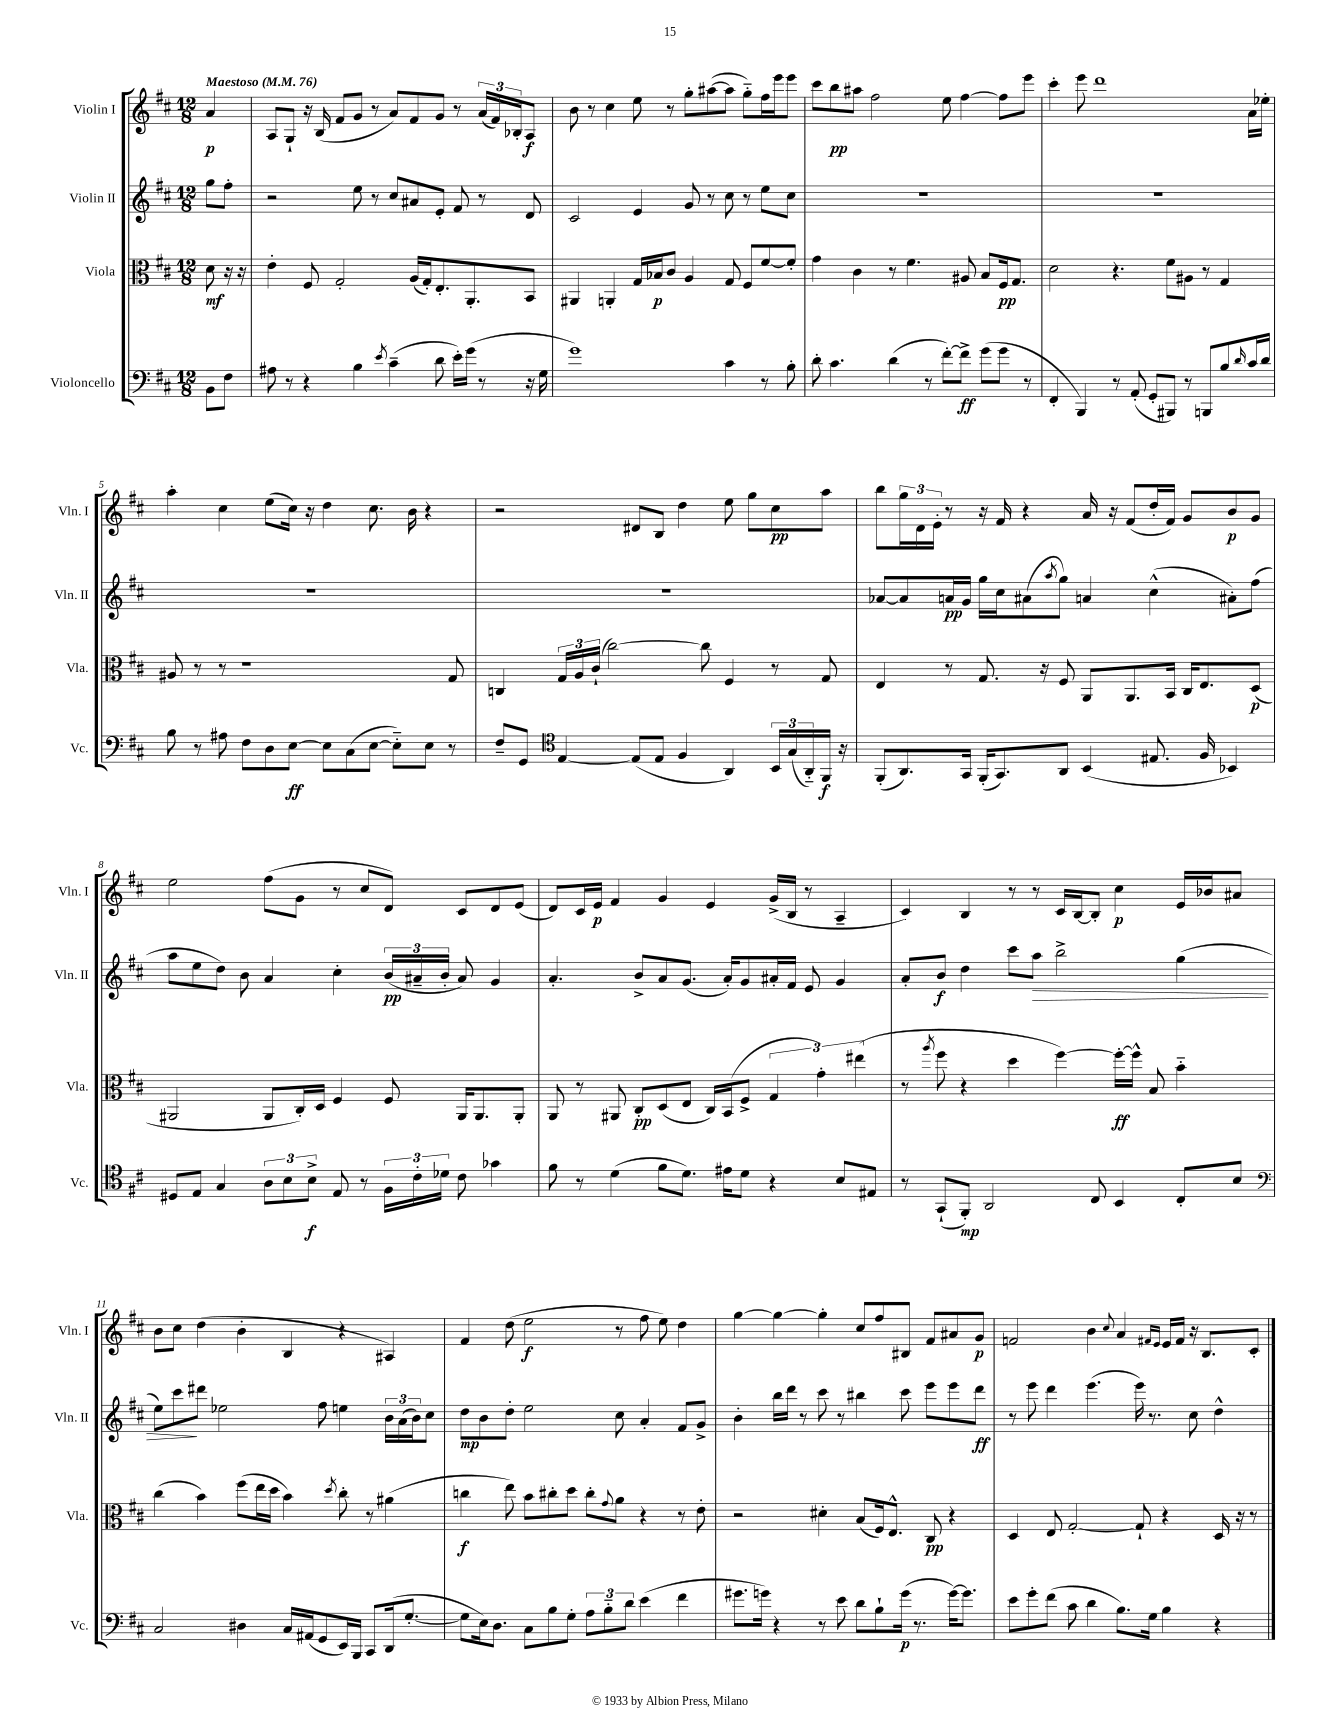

**kern	**dynam	**kern	**dynam	**kern	**dynam	**kern	**dynam
*part4	*part4	*part3	*part3	*part2	*part2	*part1	*part1
*staff4	*staff4	*staff3	*staff3	*staff2	*staff2	*staff1	*staff1
*I"Violoncello	*	*I"Viola	*	*I"Violin II	*	*I"Violin I	*
*I'Vc.	*	*I'Vla.	*	*I'Vln. II	*	*I'Vln. I	*
*clefF4	*	*clefC3	*	*clefG2	*	*clefG2	*
*k[f#c#]	*	*k[f#c#]	*	*k[f#c#]	*	*k[f#c#]	*
*M12/8	*	*M12/8	*	*M12/8	*	*M12/8	*
*MM76	*	*MM76	*	*MM76	*	*MM76	*
=	=	=	=	=	=	=	=
!	!	!	!	!	!	!LO:TX:a:B:t=Maestoso	!
8BB\L	.	8d\	mf	8gg\L	.	4a/	p
8F#\J	.	16r	.	8ff#'\J	.	.	.
.	.	16r	.	.	.	.	.
=1	=1	=1	=1	=1	=1	=1	=1
8A#X\	.	4e'\	.	2r	.	8A/L	.
8r	.	.	.	.	.	8G`/J	.
4r	.	8F#/	.	.	.	16r	.
.	.	.	.	.	.	(16B/	.
.	.	2G'/	.	.	.	8f#/L	.
4B\	.	.	.	8ee\	.	8g/J	.
.	.	.	.	8r	.	8r	.
8qe/	.	.	.	.	.	.	.
(4c#~\	.	.	.	8cc#/L	.	8a/L)	.
.	.	(16A/LL	.	8a#X/	.	8f#/	.
.	.	16G'/J)	.	.	.	.	.
8d\	.	8.E'/	.	8e'/J	.	8g/J	.
16e'\LL)	.	.	.	8f#/	.	8r	.
(16g\JJ	.	8.AA'/	.	.	.	.	.
8r	.	.	.	8r	.	(24a/LL	.
.	.	.	.	.	.	24f#/)	.
.	.	.	.	.	.	24B-X'/J	.
16r	.	8BB/J	.	8d/	.	8A/J	f
16G\	.	.	.	.	.	.	.
=2	=2	=2	=2	=2	=2	=2	=2
1g)	.	4AA#X/	.	2c#/	.	8b\	.
.	.	.	.	.	.	8r	.
.	.	4AAn'/	.	.	.	4cc#\	.
.	.	16G/LL	.	4e/	.	8ee\	.
.	.	16B-X/J	p	.	.	.	.
.	.	8c#/J	.	.	.	8r	.
.	.	4A/	.	8g/	.	8gg'\L	.
.	.	.	.	8r	.	([8aa#X\	.
4c#\	.	8G/	.	8cc#\	.	8aa#\J]	.
.	.	8F#/L	.	8r	.	8gg\L)	.
8r	.	[8f#/	.	8ee\L	.	16ff#\L	.
.	.	.	.	.	.	16eee\J	.
8B'\	.	8f#'/J]	.	8cc#\J	.	8eee\J	.
=3	=3	=3	=3	=3	=3	=3	=3
8d'\	.	4g\	.	1.r	.	8ccc#\L	.
4.c#\	.	.	.	.	.	8bb\	pp
.	.	4c#\	.	.	.	8aa#X\J	.
.	.	.	.	.	.	2ff#\	.
(4d\	.	8r	.	.	.	.	.
.	.	4.f#\	.	.	.	.	.
8r	.	.	.	.	.	.	.
[8f#'\L)	.	.	.	.	.	8ee\	.
8f#^\J]	ff	8A#X/	.	.	.	[4ff#\	.
(8g\L	.	8B/L	.	.	.	.	.
8g\J	.	16F#/k	pp	.	.	8ff#\L]	.
.	.	8.G/J	.	.	.	.	.
8r	.	.	.	.	.	8eee\J	.
=4	=4	=4	=4	=4	=4	=4	=4
4FF#'/	.	2d\	.	1.r	.	4ccc#'\	.
4BBB/)	.	.	.	.	.	8eee\	.
.	.	.	.	.	.	1ddd	.
8r	.	4.r	.	.	.	.	.
(8AA'/	.	.	.	.	.	.	.
8GG'/L	.	.	.	.	.	.	.
8BBB#X/J)	.	8f#\L	.	.	.	.	.
8r	.	8A#X\J	.	.	.	.	.
8BBBn/L	.	8r	.	.	.	.	.
8B/	.	4G/	.	.	.	.	.
16qqd/	.	.	.	.	.	.	.
16c#/L	.	.	.	.	.	16a\LL	.
16d/JJ	.	.	.	.	.	16ee-X'\JJ	.
!!LO:LB:g=z
=5	=5	=5	=5	=5	=5	=5	=5
8B\	.	8A#X/	.	1.r	.	4aa'\	.
8r	.	8r	.	.	.	.	.
8A#X\	.	8r	.	.	.	4cc#\	.
8F#\L	.	1r	.	.	.	.	.
8D\	.	.	.	.	.	(8ee\L	.
[8E\J	ff	.	.	.	.	16cc#\Jk)	.
.	.	.	.	.	.	16r	.
8E\L]	.	.	.	.	.	4dd\	.
(8C#\	.	.	.	.	.	.	.
[8E\J	.	.	.	.	.	8.cc#\	.
8E\L])	.	.	.	.	.	.	.
.	.	.	.	.	.	16b\	.
8E\J	.	.	.	.	.	4r	.
8r	.	8G/	.	.	.	.	.
=6	=6	=6	=6	=6	=6	=6	=6
8F#~/L	.	4Cn/	.	1.r	.	2r	.
8GG/J	.	.	.	.	.	.	.
*clefC4	*	*	*	*	*	*	*
[4E/	.	24G/LL	.	.	.	.	.
.	.	24A/	.	.	.	.	.
.	.	(24c#`/JJ	.	.	.	.	.
.	.	[2cc#\)	.	.	.	.	.
(8E/L]	.	.	.	.	.	8d#X/L	.
8E/J	.	.	.	.	.	8B/J	.
4F#/	.	.	.	.	.	4dd\	.
.	.	8cc#\]	.	.	.	.	.
4AA/)	.	4F#/	.	.	.	8ee\	.
.	.	.	.	.	.	8gg\L	.
24BB/LL	.	8r	.	.	.	8cc#\	pp
(24G/	.	.	.	.	.	.	.
24AA/)	.	.	.	.	.	.	.
16FF#/JJ	f	8G/	.	.	.	8aa\J	.
16r	.	.	.	.	.	.	.
=7	=7	=7	=7	=7	=7	=7	=7
(8FF#'/L	.	4E/	.	[8a-X/L	.	8bb\L	.
8.AA/)	.	.	.	8a-/]	.	24gg\L	.
.	.	.	.	.	.	24d\	.
.	.	.	.	.	.	24e'\JJ	.
.	.	8r	.	16an/L	pp	8r	.
16GG/Jk	.	.	.	16g/JJ	.	.	.
(16FF#'/KL	.	8.G/	.	16gg\LL	.	16r	.
8.GG/)	.	.	.	16cc#\J	.	16f#/	.
.	.	.	.	(8a#X\	.	4r	.
.	.	16r	.	.	.	.	.
.	.	.	.	8qaa/	.	.	.
8AA/J	.	8F#/	.	8gg\J)	.	.	.
(4BB/	.	8AA/L	.	4an/	.	16a/	.
.	.	.	.	.	.	16r	.
.	.	8.AA/	.	.	.	(8f#/L	.
8.E#X/	.	.	.	(4cc#^^\	.	16dd'/L	.
.	.	16BB/Jk	.	.	.	16f#/JJ)	.
.	.	16C#/KL	.	.	.	8g/L	.
16F#/	.	8.E/	.	.	.	.	.
4BB-X/)	.	.	.	8a#X'\L)	.	8b/	p
.	.	(8D/J	p	(8ff#\J	.	8g/J	.
!!LO:LB:g=z
=8	=8	=8	=8	=8	=8	=8	=8
8D#X/L	.	2AA#X/	.	8aa\L	.	2ee\	.
8E/J	.	.	.	8ee\	.	.	.
4G/	.	.	.	8dd\J)	.	.	.
.	.	.	.	8b\	.	.	.
12A\L	.	8AA#/L	.	4a/	.	(8ff#\L	.
12B\	.	.	.	.	.	.	.
.	.	16C#'/L)	.	.	.	8g\J	.
12B^\J	f	.	.	.	.	.	.
.	.	16D/JJ	.	.	.	.	.
8E/	.	4F#/	.	4cc#'\	.	8r	.
8r	.	.	.	.	.	8cc#/L	.
24F#\LL	.	8F#/	.	(24b/LL	pp	8d/J)	.
24c#'\	.	.	.	24a#X~/	.	.	.
24d-X\JJ	.	.	.	24b'/JJ	.	.	.
8c#\	.	16AA#/KL	.	8a#/)	.	8c#/L	.
.	.	8.AA#/	.	.	.	.	.
4g-X\	.	.	.	4g/	.	8d/	.
.	.	8AA#'/J	.	.	.	(8e/J	.
=9	=9	=9	=9	=9	=9	=9	=9
8f#\	.	8AA/	.	4.a'/	.	8d/L)	.
8r	.	8r	.	.	.	16c#/L	.
.	.	.	.	.	.	16e/JJ	p
(4d\	.	8AA#X/	.	.	.	4f#/	.
.	.	8C#'/L	pp	8b^/L	.	.	.
8f#\L	.	(8D/	.	8a/	.	4g/	.
8.d\J)	.	8E/J	.	(8.g/J	.	.	.
.	.	16C#/LL)	.	.	.	4e/	.
16e#X\KL	.	(16BB/J	.	16a'/KL)	.	.	.
8d\J	.	8F#^/J	.	8g/	.	.	.
4r	.	6G/	.	16a#X'/L	.	(16g^/LL	.
.	.	.	.	16f#/JJ	.	16B/JJ	.
.	.	.	.	8e/	.	8r	.
.	.	6g'\)	.	.	.	.	.
8B/L	.	.	.	4g/	.	4A~/	.
.	.	(6ee#X\	.	.	.	.	.
8E#X/J	.	.	.	.	.	.	.
=10	=10	=10	=10	=10	=10	=10	=10
8r	.	8r	.	8a'/L	.	4c#/)	.
.	.	8qaa/	.	.	.	.	.
(8GG`/L	.	8ff#\	.	8b/J	f	.	.
8FF#'/J)	mp	4r	.	4dd\	.	4B/	.
2AA/	.	.	.	.	.	.	.
.	.	4dd\	.	8ccc#\L	.	8r	.
!	!	!	!	!	!LO:HP:b	!	!
.	.	.	.	8aa\J	>	8r	.
.	.	[4ff#\)	.	2bb^\	.	16c#/LL	.
.	.	.	.	.	.	[16B/J	.
8C#/	.	.	.	.	.	8B'/J]	.
4BB/	.	16ff#'\LL_	ff	.	.	4cc#\	p
.	.	16ff#^^\JJ]	.	.	.	.	.
.	.	8B/	.	.	.	.	.
8C#'/L	.	4b\	.	(4gg\	.	16e/LL	.
.	.	.	.	.	.	16b-X/J	.
8B/J	.	.	.	.	.	8a#X/J	.
!!LO:LB:g=z
=11	=11	=11	=11	=11	=11	=11	=11
*clefF4	*	*	*	*	*	*	*
2C#/	.	(4cc#\	.	8ee\L)	.	8b\L	.
.	.	.	.	8ccc#\	.	8cc#\J	.
.	.	4b\)	.	8ddd#X\J	]	(4dd\	.
.	.	.	.	2ee-X\	.	.	.
4D#X\	.	(8ff#\L	.	.	.	4b'\	.
.	.	16ee\L	.	.	.	.	.
.	.	16dd\JJ	.	.	.	.	.
16C#/LL	.	4b\)	.	.	.	4B/	.
(16AA#X/J	.	.	.	.	.	.	.
8GG/	.	.	.	8ff#\	.	.	.
.	.	8qdd/	.	.	.	.	.
16EE/L)	.	8cc#'\	.	4een\	.	4r	.
16BBB/JJ	.	.	.	.	.	.	.
8CC#/L	.	8r	.	.	.	.	.
(16DD/k	.	(4a#X\	.	24b\LL	.	4A#X/)	.
.	.	.	.	(24a\	.	.	.
[8.G'/J	.	.	.	.	.	.	.
.	.	.	.	24b\J)	.	.	.
.	.	.	.	8cc#\J	.	.	.
=12	=12	=12	=12	=12	=12	=12	=12
8G\L]	.	4ccn\	f	8dd\L	mp	4f#/	.
16E\k)	.	.	.	8b\	.	.	.
8.D\J	.	.	.	.	.	.	.
.	.	8ee\)	.	8dd'\J	.	(8dd\	.
8C#\L	.	8b\L	.	2ee\	.	2ee\	f
8B\	.	8cc#X'\	.	.	.	.	.
8G'\J	.	8dd\J	.	.	.	.	.
12A\L	.	8cc#'\L	.	.	.	.	.
12B\	.	.	.	.	.	.	.
.	.	8qqg/	.	.	.	.	.
.	.	8a\J	.	8cc#\	.	8r	.
12d\J	.	.	.	.	.	.	.
(4e\	.	4r	.	4a'/	.	8ff#\	.
.	.	.	.	.	.	8ee\)	.
4f#\	.	8r	.	8f#/L	.	4dd\	.
.	.	8e'\	.	8g^/J	.	.	.
=13	=13	=13	=13	=13	=13	=13	=13
8.g#X\L	.	2r	.	4b'\	.	[4gg\	.
16gn\Jk)	.	.	.	.	.	.	.
4r	.	.	.	16bb\LL	.	4gg\_	.
.	.	.	.	16ddd\JJ	.	.	.
.	.	.	.	8r	.	.	.
8r	.	4d#X'\	.	8ccc#\	.	4gg'\]	.
8e\	.	.	.	8r	.	.	.
8d\L	.	(8B/L	.	4bb#X\	.	8cc#/L	.
8B`\	.	16F#/k)	.	.	.	8ff#/	.
.	.	8.E^^/J	.	.	.	.	.
(16g\Jk	p	.	.	8ccc#\	.	8B#X/J	.
8.r	.	.	.	.	.	.	.
.	.	8C#/	pp	8eee\L	.	8f#/L	.
[16g\KL)	.	4r	.	8eee\	.	8a#X/	.
8.g\J]	.	.	.	.	.	.	.
.	.	.	.	8ddd\J	ff	8g/J	p
=14	=14	=14	=14	=14	=14	=14	=14
8e\L	.	4D/	.	8r	.	2fn/	.
8g'\	.	.	.	8eee\	.	.	.
(8f#\J	.	8E/	.	4ddd\	.	.	.
8c#\	.	[2G'/	.	.	.	.	.
4d\	.	.	.	(4.eee\	.	4b\	.
.	.	.	.	.	.	8qqcc#/	.
8.B\L)	.	.	.	.	.	4a/	.
.	.	8G`/]	.	16eee\)	.	.	.
16G\Jk	.	.	.	8.r	.	.	.
.	.	.	.	.	.	16qqf#X/LL	.
.	.	.	.	.	.	16qqe/JJ	.
4B\	.	4r	.	.	.	16e/LL	.
.	.	.	.	.	.	16f#/JJ	.
.	.	.	.	8cc#\	.	16r	.
.	.	.	.	.	.	8.B/L	.
4r	.	16D/	.	4dd^^\	.	.	.
.	.	16r	.	.	.	.	.
.	.	8r	.	.	.	8c#'/J	.
==	==	==	==	==	==	==	==
*-	*-	*-	*-	*-	*-	*-	*-
